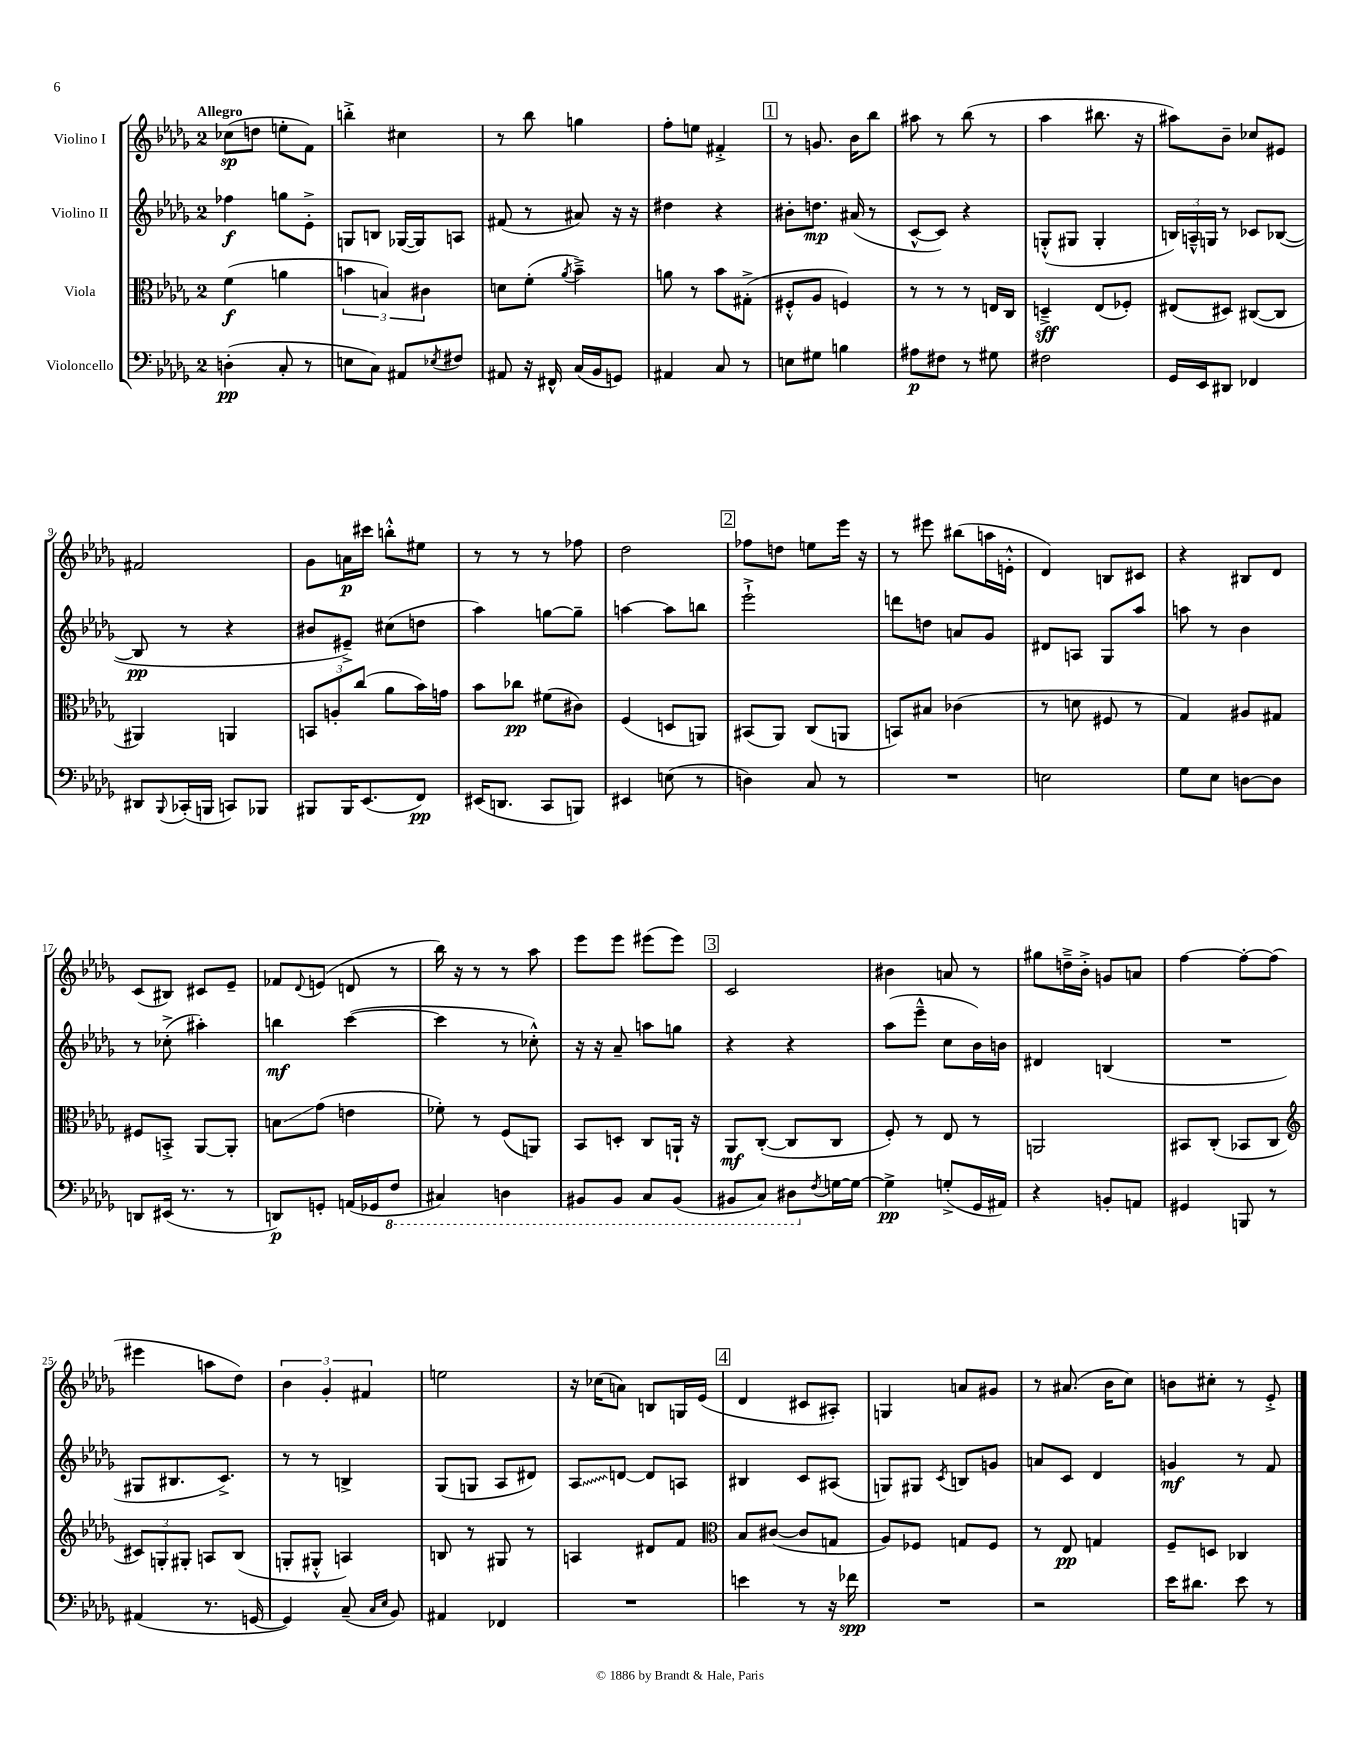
<<
\new StaffGroup <<
\new Staff = "s0" \with { instrumentName = "Violino I" } {
    \clef treble \key des \major \once \override Staff.TimeSignature.style = #'single-digit \time 2/4 \tempo "Allegro"
    ces''8\sp( d''8 e''8-. f'8) |
    b''4-.-> cis''4 |
    r8 bes''8 g''4 |
    f''8-. e''8 fis'4-.-> |
    \mark \markup { \box "1" } r8 g'8. bes'16 bes''8 |
    ais''8 r8 bes''8( r8 |
    aes''4 bis''8. r16 |
    ais''8) bes'8-- ces''8 eis'8 |
    fis'2 |
    ges'8 a'16\p cis'''16 b''8-.-^ eis''8 |
    r8 r8 r8 fes''8 |
    des''2 |
    \mark \markup { \box "2" } fes''8 d''8 e''8 ees'''16 r16 |
    r8 eis'''8 bis''8( a''16 e'16-.-^ |
    des'4) b8 cis'8 |
    r4 bis8 des'8 |
    c'8( bis8) cis'8 ees'8-- |
    fes'8 \appoggiatura { des'8 } e'8( d'8 r8 |
    bes''16) r16 r8 r8 aes''8 |
    ees'''8 ees'''8 eis'''8( eis'''8) |
    \mark \markup { \box "3" } c'2 |
    bis'4 a'8 r8 |
    gis''8 d''16---> bes'16-.-> g'8 a'8 |
    f''4~ f''8~-. f''8( |
    eis'''4 a''8 des''8) |
    \tuplet 3/2 { bes'4 ges'4-. fis'4 } |
    e''2 |
    r16 ces''16( a'8) b8 g16 ees'16( |
    \mark \markup { \box "4" } des'4 cis'8 ais8-.) |
    g4 a'8 gis'8 |
    r8 ais'8.( bes'16 c''8) |
    b'8 cis''8-. r8 ees'8-.-> \bar "|." |
}
\new Staff = "s1" \with { instrumentName = "Violino II" } {
    \clef treble \key des \major \once \override Staff.TimeSignature.style = #'single-digit \time 2/4
    fes''4\f g''8 ees'8-.-> |
    g8 b8 ges16~( ges16) a8 |
    fis'8( r8 ais'8) r16 r16 |
    dis''4 r4 |
    \mark \markup { \box "1" } bis'8-. d''8.\mp ais'16( r8 |
    c'8~-^ c'8) r4 |
    g8-.-^( gis8 gis4-. |
    \tuplet 3/2 { b16) a16---^ g16 } r8 ces'8 bes8~( |
    bes8\pp r8 r4 |
    bis'8 eis'8--->) cis''8( d''8 |
    aes''4) g''8~ g''8-- |
    a''4~ a''8 b''8 |
    \mark \markup { \box "2" } ees'''2-!-> |
    d'''8 d''8 a'8 ges'8 |
    dis'8 a8 ges8 aes''8 |
    a''8 r8 bes'4 |
    r8 ces''8-.->( ais''4-.) |
    b''4\mf c'''4~( |
    c'''4 r8 ces''8-.-^) |
    r16 r16 aes'8-- a''8 g''8 |
    \mark \markup { \box "3" } r4 r4 |
    aes''8( ees'''8---^ c''8 bes'16) b'16 |
    dis'4 b4( |
    R2 |
    gis8 bis8. c'8.->) |
    r8 r8 b4-> |
    ges8( g8 aes8 dis'8) |
    \once \override Glissando.style = #'zigzag aes8\glissando d'8~ d'8 a8 |
    \mark \markup { \box "4" } bis4 c'8 ais8( |
    g8) gis8 \acciaccatura { c'8 } b8 g'8 |
    a'8 c'8 des'4 |
    g'4\mf r8 f'8 \bar "|." |
}
\new Staff = "s2" \with { instrumentName = "Viola" } {
    \clef alto \key des \major \once \override Staff.TimeSignature.style = #'single-digit \time 2/4
    f'4\f( a'4 |
    \tuplet 3/2 { b'4 b4) cis'4 } |
    d'8 f'8-.( \acciaccatura { aes'8 } bes'4--->) |
    a'8 r8 bes'8 gis8-.->( |
    \mark \markup { \box "1" } fis8-.-^ aes8 f4) |
    r8 r8 r8 e16 c16 |
    d4--->\sff ees8( fes8-.) |
    eis8( dis8) cis8~( cis8 |
    ais,4) a,4 |
    \tuplet 3/2 { b,8 a8-. c''8( } aes'8 bes'16) g'16 |
    bes'8 ces''8\pp fis'8( cis'8) |
    f4( d8 a,8) |
    \mark \markup { \box "2" } bis,8( aes,8) c8( a,8 |
    b,8) bis8 ces'4( |
    r8 d'8 fis8 r8 |
    ges4) ais8 gis8 |
    fis8 b,8-.-> aes,8~ aes,8-. |
    b8\glissando ges'8( e'4 |
    fes'8-.) r8 f8( a,8) |
    bes,8 d8-. c8 a,16-! r16 |
    \mark \markup { \box "3" } aes,8\mf c8~-.( c8 c8 |
    f8-.) r8 ees8 r8 |
    a,2 |
    bis,8 c8-.( bes,8 c8 |
    \clef treble \tuplet 3/2 { cis'8) g8-. gis8-. } a8 bes8( |
    g8-. gis8-.-^ a4) |
    b8 r8 gis8 r8 |
    a4 dis'8 f'8 |
    \mark \markup { \box "4" } \clef alto bes8 cis'8~( cis'8 g8 |
    aes8) fes8 g8 fes8 |
    r8 ees8\pp g4 |
    f8-- d8 ces4 \bar "|." |
}
\new Staff = "s3" \with { instrumentName = "Violoncello" } {
    \clef bass \key des \major \once \override Staff.TimeSignature.style = #'single-digit \time 2/4
    d4-.\pp( c8-. r8 |
    e8 c8) ais,8 \acciaccatura { ees8 } fis8 |
    ais,8 r16 fis,16-^ c16( bes,16 g,8) |
    ais,4 c8 r8 |
    \mark \markup { \box "1" } e8 gis8 b4 |
    ais8\p fis8 r8 gis8 |
    fis2 |
    ges,16 ees,16 dis,8 fes,4 |
    dis,8 \appoggiatura { bes,,8 } ces,16-.( b,,16 c,8) bes,,8 |
    bis,,8 bis,,16 ees,8.( f,8\pp) |
    eis,16( d,8. c,8 b,,8) |
    eis,4 e8( r8 |
    \mark \markup { \box "2" } d4) c8 r8 |
    R2 |
    e2 |
    ges8 ees8 d8~ d8 |
    d,8 eis,16( r8. r8 |
    d,8\p) g,8-. a,16( ges,16 \ottava #-1 f,8 |
    cis,4) d,4 |
    bis,,8 bis,,8 c,8 bis,,8( |
    \mark \markup { \box "3" } bis,,8 c,8) dis,8 \ottava #0 \acciaccatura { f8 } g16~ g16~ |
    g4->\pp g8-.->( ges,16 ais,16) |
    r4 b,8-. a,8 |
    gis,4 b,,8 r8 |
    ais,4( r8. g,16~ |
    g,4) c8--( \grace { c16 ees16 } bes,8) |
    ais,4 fes,4 |
    R2 |
    \mark \markup { \box "4" } e'4 r8 r16 fes'16\spp |
    R2 |
    r2 |
    ees'16 dis'8. ees'8 r8 \bar "|." |
}
>>
>>
